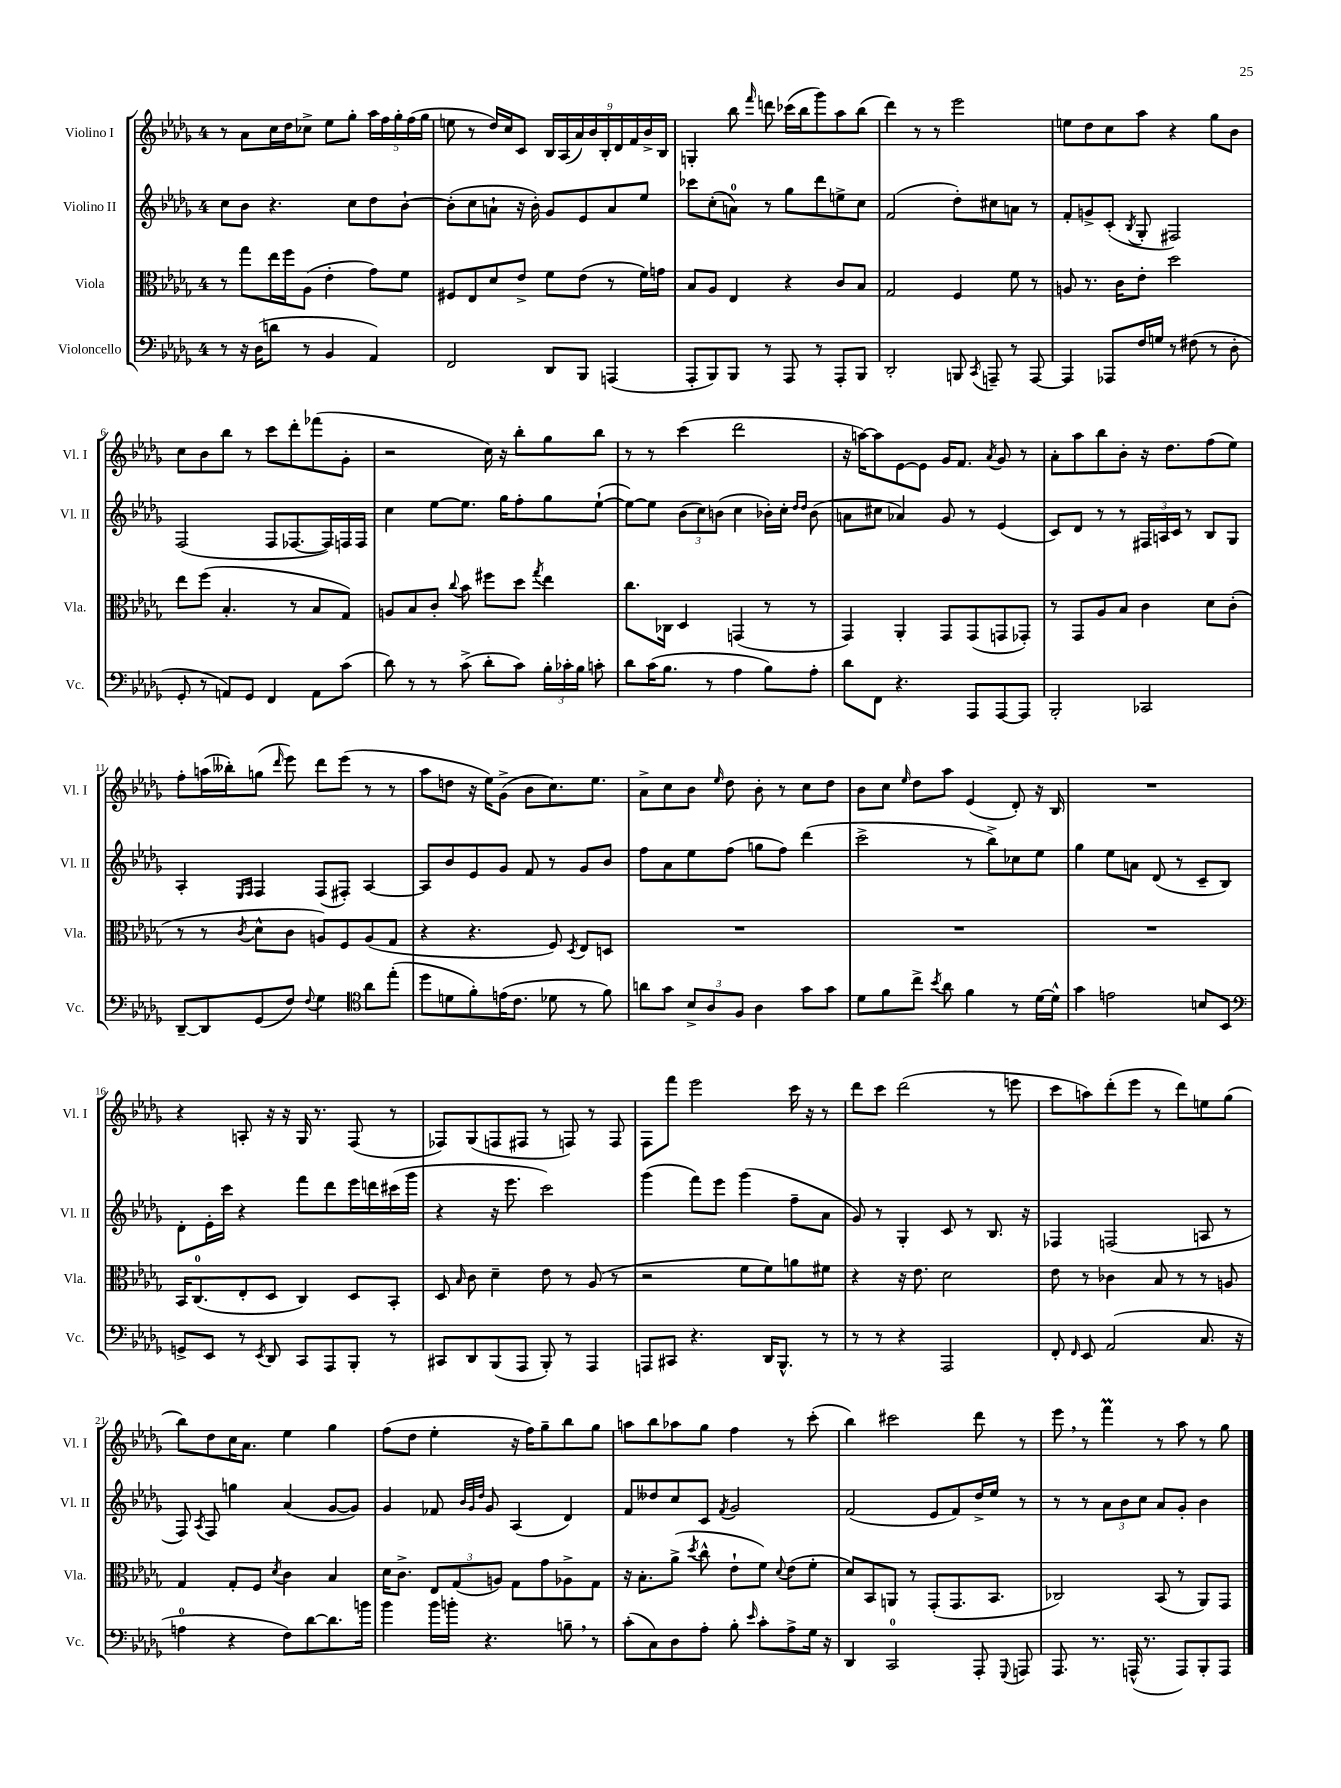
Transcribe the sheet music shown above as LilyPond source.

<<
\new StaffGroup <<
\new Staff = "s0" \with { instrumentName = "Violino I" shortInstrumentName = "Vl. I" } {
    \clef treble \key des \major \once \override Staff.TimeSignature.style = #'single-digit \time 4/4
    \autoBeamOff r8 aes'8[ c''16 des''16 ces''8]-> ees''8[ ges''8]-. \tuplet 5/4 { aes''16[ f''16 ges''16-. f''16( ges''16] } |
    e''8 r8 des''16[) c''16 c'8] \tuplet 9/8 { bes16[ aes16( aes'16) bes'16 bes16-. des'16 f'16 bes'16-> bes16] } |
    g4-. bes''8 \grace { f'''16 } d'''8 ces'''16[( bes''16 ges'''8) aes''8 bes''8]( |
    des'''4) r8 r8 ees'''2 |
    e''8[ des''8 c''8 aes''8] r4 ges''8[ bes'8] |
    c''8[ bes'8 bes''8] r8 c'''8[ des'''8-. fes'''8( ges'8]-. |
    r2 c''16) r16 bes''8[-. ges''8 bes''8] |
    r8 r8 c'''4( des'''2 |
    r16 a''16[~) a''8 ees'8~ ees'8] ges'16[ f'8.] \acciaccatura { aes'8 } ges'8 r8 |
    aes'8[-. aes''8 bes''8 bes'8]-. r16 des''8.[ f''8( ees''8]) |
    f''8[-. a''16( beses''16-.) g''8]( \grace { des'''16 } ees'''8) des'''8[ ees'''8]( r8 r8 |
    aes''8[ d''8] r16 ees''16[) ges'8]->( bes'8[ c''8.) ees''8.] |
    aes'8[-> c''8 bes'8] \grace { ees''16 } des''8 bes'8-. r8 c''8[ des''8] |
    bes'8[ c''8] \grace { ees''16 } des''8[ aes''8] ees'4( des'8-.) r16 bes16 |
    R1 |
    r4 a8-. r16 r16 ges16 r8. f8( r8 |
    fes8[) ges8( f8 fis8] r8 f8) r8 f8 |
    f8[ f'''8] ees'''2 c'''16 r16 r8 |
    des'''8[ c'''8] des'''2( r8 e'''8 |
    c'''8[ a''8) des'''8-.( ees'''8] r8 des'''8[) e''8 ges''8]( |
    bes''8[) des''8 c''16 aes'8.] ees''4 ges''4 |
    f''8[( des''8] ees''4-. r16 f''16[) ges''8-- bes''8 ges''8] |
    a''8[ bes''8 aes''8 ges''8] f''4 r8 c'''8-.( |
    bes''4) cis'''2 des'''8 r8 |
    ees'''8 \breathe r8 f'''4\prall r8 aes''8 r8 ges''8 \bar "|." |
}
\new Staff = "s1" \with { instrumentName = "Violino II" shortInstrumentName = "Vl. II" } {
    \clef treble \key des \major \once \override Staff.TimeSignature.style = #'single-digit \time 4/4
    \autoBeamOff c''8[ bes'8] r4. c''8[ des''8 bes'8]~-! |
    bes'8[-.( c''8 a'8]-! r16 bes'16-.) ges'8[ ees'8 a'8 ees''8] |
    ces'''8[ c''8-.( a'8]-0) r8 ges''8[ des'''8 e''8-> c''8] |
    f'2( des''8[-.) cis''8 a'8] r8 |
    f'8[-. g'8-> c'8]-.( \acciaccatura { bes8 } ges8-. fis2) |
    f2( f8[ fes8.~ fes16) f16 f16] |
    c''4 ees''8[~ ees''8.] ges''16[ f''8-. ges''8 ees''8]~-!( |
    ees''8[~) ees''8] \tuplet 3/2 { bes'8[( c''8) b'8]( } c''4 bes'16[-.) c''16]-. \grace { des''16[ des''16] } bes'8( |
    a'8[ cis''8] aes'4) ges'8 r8 ees'4( |
    c'8[) des'8] r8 r8 \tuplet 3/2 { fis16[ a16 c'16] } r8 bes8[ ges8] |
    aes4-. \grace { ees16[ f16] } f4 f8[( fis8]-.) aes4~ |
    aes8[ bes'8 ees'8 ges'8] f'8 r8 ges'8[ bes'8] |
    f''8[ aes'8 ees''8 f''8]( g''8[ f''8]) des'''4( |
    c'''2-> r8 bes''8[->) ces''8 ees''8] |
    ges''4 ees''8[ a'8] des'8( r8 c'8[-- bes8]) |
    des'8[-. ees'16-. c'''16] r4 f'''8[ des'''8 ees'''16 d'''16 cis'''16( ges'''16] |
    r4 r16 ees'''8. c'''2) |
    ges'''4( f'''8[) ees'''8] ges'''4( f''8[-- aes'8] |
    ges'8) r8 ges4-. c'8 r8 bes8. r16 |
    fes4 f2( a8 r8 |
    f8) \acciaccatura { aes8 } f8 g''4 aes'4( ges'8[~ ges'8]) |
    ges'4 fes'8 \grace { bes'32[ ges'32 des''32] } ges'8 aes4( des'4) |
    f'8[ deses''8 c''8 c'8] \acciaccatura { f'8 } ges'2 |
    f'2( ees'8[ f'8) des''16-> ees''16] r8 |
    r8 r8 \tuplet 3/2 { aes'8[ bes'8 c''8] } aes'8[ ges'8]-. bes'4 \bar "|." |
}
\new Staff = "s2" \with { instrumentName = "Viola" shortInstrumentName = "Vla." } {
    \clef alto \key des \major \once \override Staff.TimeSignature.style = #'single-digit \time 4/4
    \autoBeamOff r8 ges''8[ ees''16 f''16 aes8]( ees'4-. ges'8[) f'8] |
    fis8[ ees8 des'8 ees'8]-> f'8[ ees'8]( r8 f'16[) g'16] |
    bes8[ aes8] ees4 r4 c'8[ bes8] |
    ges2 f4 f'8 r8 |
    a8 r8. c'16[ ees'8]-. des''2 |
    ees''8[ f''8]( bes4.-. r8 bes8[ ges8]) |
    a8[ bes8 c'8]-. \appoggiatura { c''8 } bes'8 fis''8[ des''8] \acciaccatura { ges''8 } ees''4 |
    c''8.[ ces16] des4 g,4( r8 r8 |
    ges,4) aes,4-. ges,8[ ges,8( g,8 ges,8]-.) |
    r8 ges,8[ aes8 bes8] c'4 des'8[ c'8]-.( |
    r8 r8 \acciaccatura { c'8 } des'8[-^ c'8] a8[) f8 a8( ges8] |
    r4 r4. f8) \acciaccatura { des8 } ees8[ d8] |
    R1 |
    R1 |
    R1 |
    bes,16[ c8.-0( ees8-. des8] c4) des8[ bes,8]-. |
    des8 \grace { bes16 } c'8 des'4-- ees'8 r8 aes8( r8 |
    r2 f'8[ f'8) a'8 fis'8] |
    r4 r16 ees'8. des'2 |
    ees'8 r8 ces'4 bes8 r8 r8 a8 |
    ges4 ges8[-. f8] \acciaccatura { des'8 } c'4 bes4 |
    des'16[ c'8.]-> \tuplet 3/2 { ees8[ ges8( a8]) } ges8[ ges'8 aes8-> ges8] |
    r16 bes8.[-. aes'8]->( \acciaccatura { des''8 } c''8-^ ees'8[-! f'8]) \appoggiatura { des'8 } ees'8[( f'8]-. |
    des'8[) bes,8 a,8] r8 ges,8[-.( ges,8. bes,8.] |
    ces2) bes,8( r8 aes,8[) ges,8] \bar "|." |
}
\new Staff = "s3" \with { instrumentName = "Violoncello" shortInstrumentName = "Vc." } {
    \clef bass \key des \major \once \override Staff.TimeSignature.style = #'single-digit \time 4/4
    \autoBeamOff r8 r16 des16[( d'8] r8 bes,4 aes,4) |
    f,2 des,8[ bes,,8] a,,4( |
    aes,,8[-. bes,,8) bes,,8] r8 aes,,8 r8 aes,,8[-. bes,,8] |
    des,2-. b,,8 \acciaccatura { c,8 } a,,8-- r8 a,,8~ |
    a,,4 aes,,8[ f16 g16] r8 fis8( r8 des8-. |
    ges,8-. r8 a,8[) ges,8] f,4 a,8[ c'8]( |
    des'8) r8 r8 c'8->( des'8[-. c'8]) \tuplet 3/2 { bes16[-. ces'16-. bes16] } c'8-. |
    des'8[ c'16( bes8.] r8 aes4 bes8[) aes8]-. |
    des'8[ f,8] r4. aes,,8[ aes,,8~ aes,,8] |
    bes,,2-. ces,2 |
    des,8[~-- des,8 ges,8( f8]) \appoggiatura { f8 } ges4 \clef tenor aes'8[ ees''8]-.( |
    des''8[ d'8 f'8-.) e'16( c'8.] des'8 r8 f'8) |
    a'8[ ges'8] \tuplet 3/2 { bes8[-> aes8 f8] } aes4 ges'8[ ges'8] |
    des'8[ f'8 c''8]-> \acciaccatura { bes'8 } aes'8 f'4 r8 des'16[~ des'16]-^ |
    ges'4 e'2 b8[ bes,8] |
    \clef bass g,8[-> ees,8] r8 \acciaccatura { ees,8 } des,8 c,8[ aes,,8 bes,,8]-. r8 |
    cis,8[ des,8 bes,,8( aes,,8] bes,,8-.) r8 aes,,4 |
    a,,8[ cis,8] r4. des,16[ bes,,8.]-^ r8 |
    r8 r8 r4 aes,,2 |
    f,8-. \grace { f,16 } ees,8 aes,2( c8. r16 |
    a4-0 r4 f8[) des'8~ des'8. b'16] |
    bes'4 bes'16[ b'16]-. r4. b8-- \breathe r8 |
    c'8[-.( c8) des8 aes8]-. bes8-. \grace { ees'16 } c'8[-. aes8-> ges16] r16 |
    des,4 c,2-0 aes,,8-. \appoggiatura { ges,,8 } a,,8 |
    aes,,8. r8. a,,16-^( r8. a,,8[) bes,,8-. a,,8] \bar "|." |
}
>>
>>
